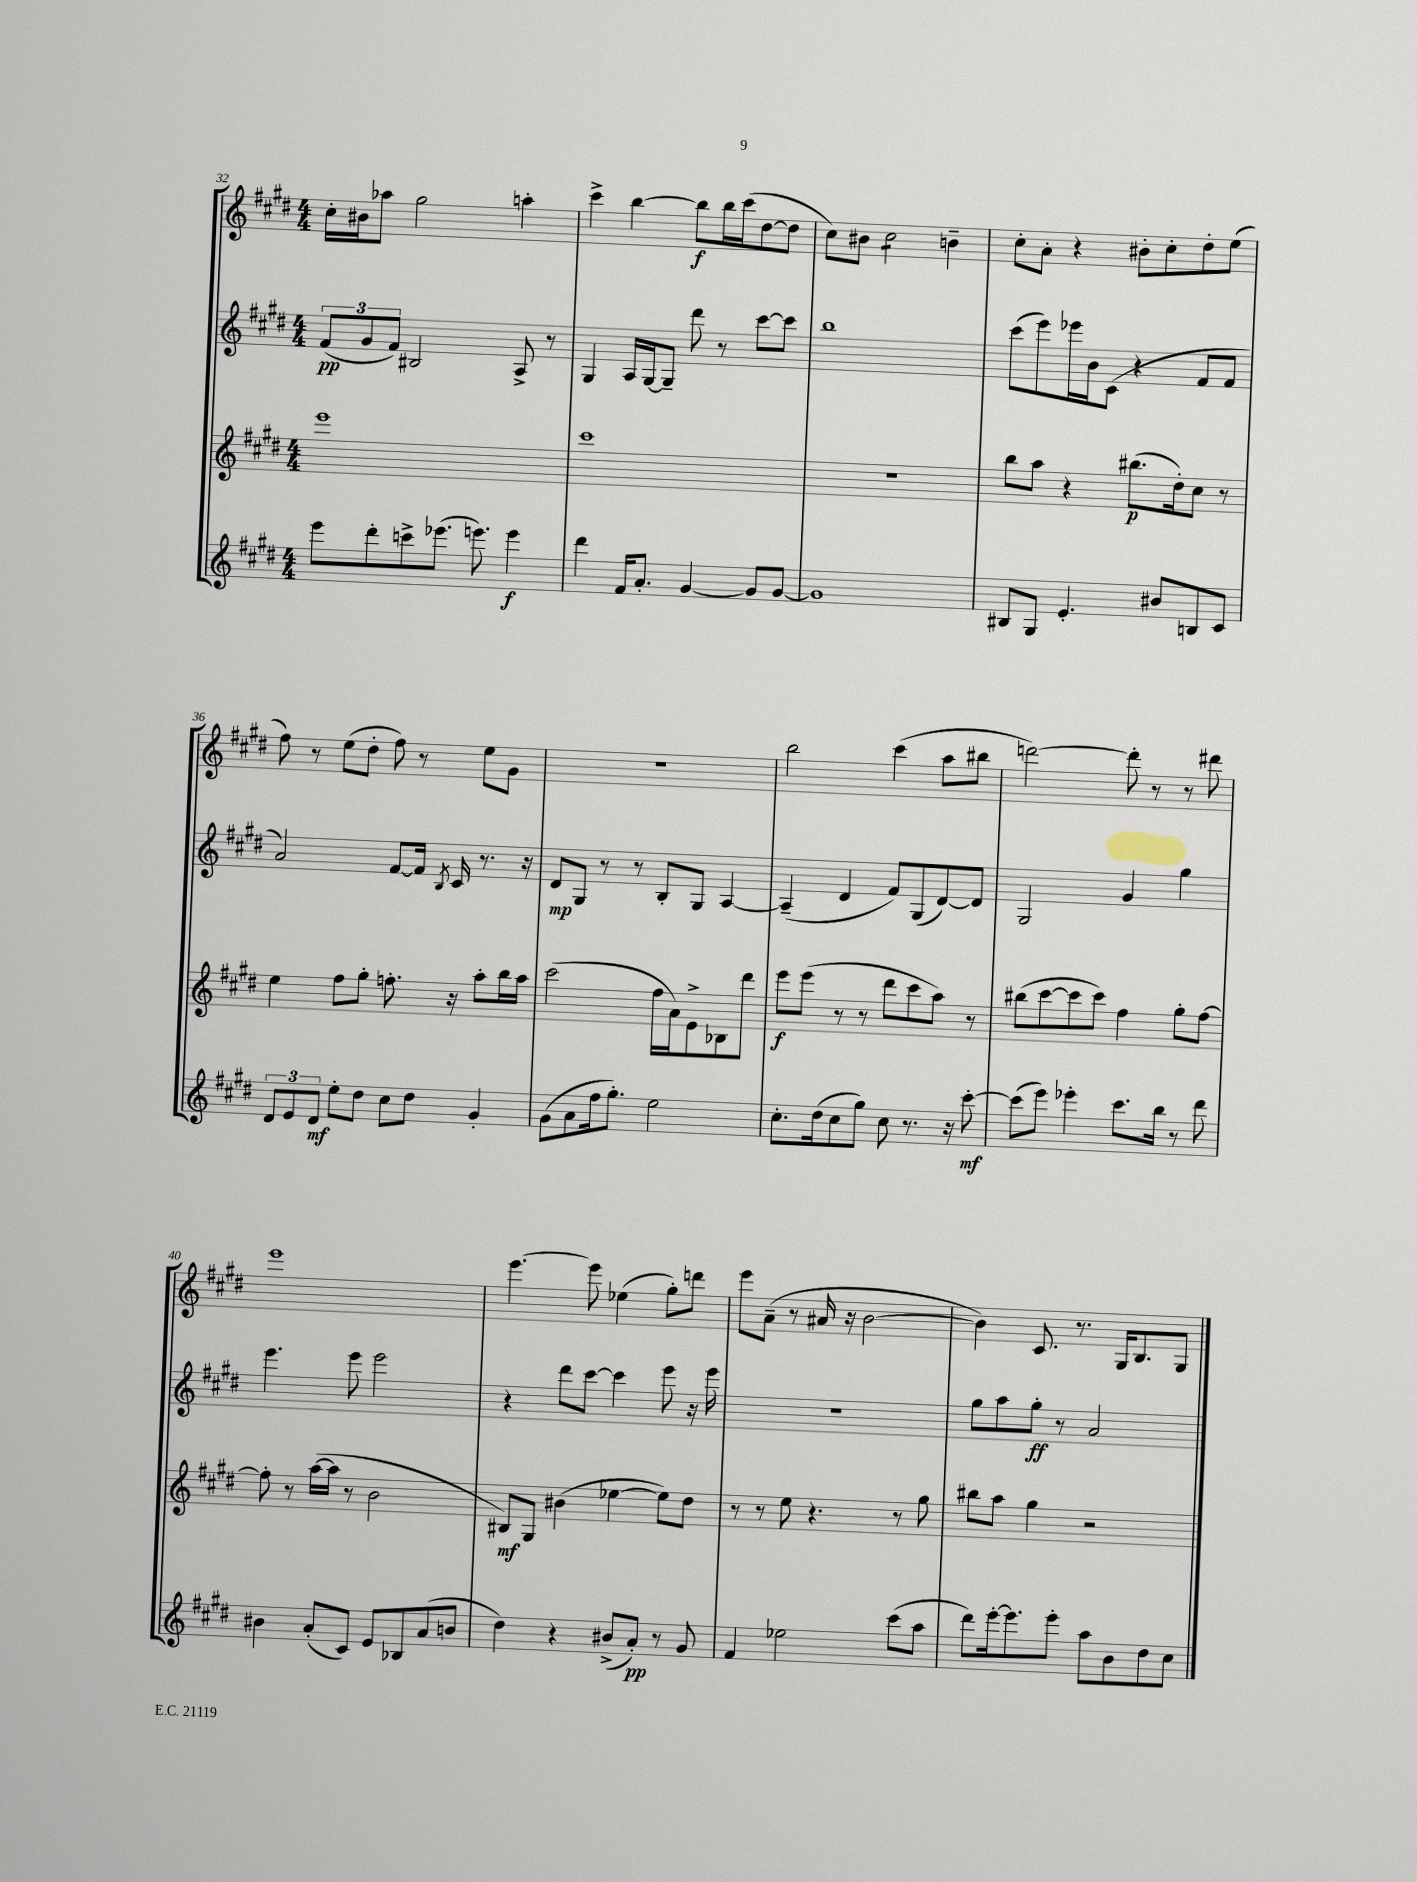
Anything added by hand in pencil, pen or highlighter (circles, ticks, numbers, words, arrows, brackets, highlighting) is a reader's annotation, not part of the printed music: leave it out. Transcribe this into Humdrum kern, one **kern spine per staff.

**kern	**dynam	**kern	**dynam	**kern	**dynam	**kern	**dynam
*part4	*part4	*part3	*part3	*part2	*part2	*part1	*part1
*staff4	*staff4	*staff3	*staff3	*staff2	*staff2	*staff1	*staff1
*clefG2	*	*clefG2	*	*clefG2	*	*clefG2	*
*k[f#c#g#d#]	*	*k[f#c#g#d#]	*	*k[f#c#g#d#]	*	*k[f#c#g#d#]	*
*M4/4	*	*M4/4	*	*M4/4	*	*M4/4	*
=32	=32	=32	=32	=32	=32	=32	=32
8eee\L	.	1eee	.	(12f#/L	pp	16cc#'\LL	.
.	.	.	.	.	.	16b#X\J	.
.	.	.	.	12g#/	.	.	.
8ddd#'\	.	.	.	.	.	8aa-X\J	.
.	.	.	.	12f#/J)	.	.	.
8cccn^\	.	.	.	2B#X/	.	2gg#\	.
(8.eee-X\J	.	.	.	.	.	.	.
8.eeen\)	.	.	.	.	.	.	.
4eee\	f	.	.	8A^/	.	4aan'\	.
.	.	.	.	8r	.	.	.
=33	=33	=33	=33	=33	=33	=33	=33
4ddd#\	.	1ccc#	.	4G#/	.	4ccc#^\	.
16f#/KL	.	.	.	16A/LL	.	[4bb\	.
8.a'/J	.	.	.	[16G#/J	.	.	.
.	.	.	.	8G#~/J]	.	.	.
[4g#/	.	.	.	8ddd#\	.	8bb\L]	f
.	.	.	.	8r	.	16bb\L	.
.	.	.	.	.	.	(16ccc#\J	.
8g#/L]	.	.	.	[8ccc#\L	.	[8dd#\	.
[8g#/J	.	.	.	8ccc#\J]	.	8dd#\J]	.
=34	=34	=34	=34	=34	=34	=34	=34
1g#]	.	1r	.	1bb	.	8cc#\L)	.
.	.	.	.	.	.	8b#X\J	.
*	*	*	*	*	*	*tremolo	*
.	.	.	.	.	.	8cc#\L	.
.	.	.	.	.	.	8cc#\	.
.	.	.	.	.	.	8cc#\	.
.	.	.	.	.	.	8cc#\J	.
*	*	*	*	*	*	*Xtremolo	*
.	.	.	.	.	.	4bn~\	.
=35	=35	=35	=35	=35	=35	=35	=35
8B#X/L	.	8bb\L	.	(8ccc#\L	.	8cc#'\L	.
8G#/J	.	8aa\J	.	8eee\)	.	8a'\J	.
4.e'/	.	4r	.	16eee-X\L	.	4r	.
.	.	.	.	16b\J	.	.	.
.	.	.	.	(8c#\J	.	.	.
.	.	(8.bb#X\L	p	4r	.	8b#X'\L	.
8b#X/L	.	.	.	.	.	8cc#'\	.
.	.	16dd#'\k)	.	.	.	.	.
8Bn/	.	8cc#\J	.	8f#/L	.	8dd#'\	.
8c#/J	.	8r	.	8f#/J	.	(8ee\J	.
!!LO:LB:g=z
=36	=36	=36	=36	=36	=36	=36	=36
12d#/L	.	4ee\	.	2a/)	.	8ff#\)	.
12e/	.	.	.	.	.	.	.
.	.	.	.	.	.	8r	.
12d#/J	mf	.	.	.	.	.	.
8ee'\L	.	8ff#\L	.	.	.	(8ee\L	.
8dd#\J	.	8gg#'\J	.	.	.	8dd#'\J	.
8cc#\L	.	8.ffn'\	.	[8f#/L	.	8ff#\)	.
8dd#\J	.	.	.	16f#/Jk]	.	8r	.
.	.	.	.	8qB/	.	.	.
.	.	16r	.	16c#/	.	.	.
4g#'/	.	8aa'\L	.	8.r	.	8ee\L	.
.	.	16bb\L	.	.	.	8g#\J	.
.	.	16aa\JJ	.	16r	.	.	.
=37	=37	=37	=37	=37	=37	=37	=37
(8g#\L	.	(2ccc#\	.	8d#/L	mp	1r	.
8a\	.	.	.	8G#/J	.	.	.
16ff#\k	.	.	.	8r	.	.	.
8.gg#'\J)	.	.	.	.	.	.	.
.	.	.	.	8r	.	.	.
2ee\	.	16ff#\LL	.	8B'/L	.	.	.
.	.	16a\J)	.	.	.	.	.
.	.	8e^\	.	8G#/J	.	.	.
.	.	8B-X\	.	[4A/	.	.	.
.	.	8ddd#\J	.	.	.	.	.
=38	=38	=38	=38	=38	=38	=38	=38
8.cc#'\L	.	8eee\L	f	(4A~/]	.	2bb\	.
.	.	(8eee\J	.	.	.	.	.
(16dd#\k	.	.	.	.	.	.	.
8cc#\	.	8r	.	4d#/	.	.	.
8gg#\J)	.	8r	.	.	.	.	.
8cc#\	.	8ddd#\L	.	8f#/L)	.	(4ccc#\	.
8.r	.	8ccc#\	.	(8G#/	.	.	.
.	.	8aa\J)	.	[8d#/)	.	8aa\L	.
16r	.	.	.	.	.	.	.
[8ccc#'\	mf	8r	.	8d#/J]	.	8bb#X\J	.
=39	=39	=39	=39	=39	=39	=39	=39
(8ccc#\L]	.	(8bb#X\L	.	2G#/	.	[2dddn\)	.
8eee\J)	.	[8ccc#\	.	.	.	.	.
4eee-X'\	.	8ccc#\]	.	.	.	.	.
.	.	8ccc#\J)	.	.	.	.	.
8.ccc#\L	.	4ff#\	.	4g#/	.	8ddd'\]	.
.	.	.	.	.	.	8r	.
16bb\Jk	.	.	.	.	.	.	.
8r	.	8gg#'\L	.	4gg#\	.	8r	.
8ddd#\	.	[8ff#\J	.	.	.	8ddd#X\	.
!!LO:LB:g=z
=40	=40	=40	=40	=40	=40	=40	=40
4b#X\	.	8ff#'\]	.	4.eee\	.	1eee	.
.	.	8r	.	.	.	.	.
(8a'/L	.	([16aa\LL	.	.	.	.	.
.	.	16aa\JJ]	.	.	.	.	.
8c#/J)	.	8r	.	8eee\	.	.	.
8e/L	.	2b\	.	2eee\	.	.	.
8B-X/	.	.	.	.	.	.	.
(8a/	.	.	.	.	.	.	.
8bn/J	.	.	.	.	.	.	.
=41	=41	=41	=41	=41	=41	=41	=41
4dd#\)	.	8B#X/L)	mf	4r	.	[4.eee\	.
.	.	8G#/J	.	.	.	.	.
4r	.	(4b#X\	.	8ddd#\L	.	.	.
.	.	.	.	[8ccc#\J	.	8eee\]	.
(8b#X^/L	.	[4ee-X\	.	4ccc#\]	.	(4ee-X\	.
8a'/J)	pp	.	.	.	.	.	.
8r	.	8ee-\L])	.	8eee\	.	8gg#'\L)	.
8g#/	.	8dd#\J	.	16r	.	8dddn\J	.
.	.	.	.	16eee\	.	.	.
=42	=42	=42	=42	=42	=42	=42	=42
4f#/	.	8r	.	1r	.	8eee\L	.
.	.	8r	.	.	.	(8a~\J	.
2ee-X\	.	8ee\	.	.	.	8r	.
.	.	4.r	.	.	.	16a#X/	.
.	.	.	.	.	.	16r	.
.	.	.	.	.	.	[2b\	.
(8ccc#\L	.	8r	.	.	.	.	.
8aa\J	.	8gg#\	.	.	.	.	.
=43	=43	=43	=43	=43	=43	=43	=43
8ddd#\L)	.	8bb#X\L	.	8gg#\L	.	4b\])	.
[16eee'\k	.	8aa\J	.	8aa\	.	.	.
8.eee\]	.	.	.	.	.	.	.
.	.	4gg#\	.	8gg#'\J	ff	8.c#/	.
8eee'\J	.	.	.	8r	.	.	.
.	.	.	.	.	.	8.r	.
8aa\L	.	2r	.	2a/	.	.	.
8b\	.	.	.	.	.	16G#/KL	.
.	.	.	.	.	.	8.B/	.
8dd#\	.	.	.	.	.	.	.
8cc#\J	.	.	.	.	.	8G#/J	.
==	==	==	==	==	==	==	==
*-	*-	*-	*-	*-	*-	*-	*-
